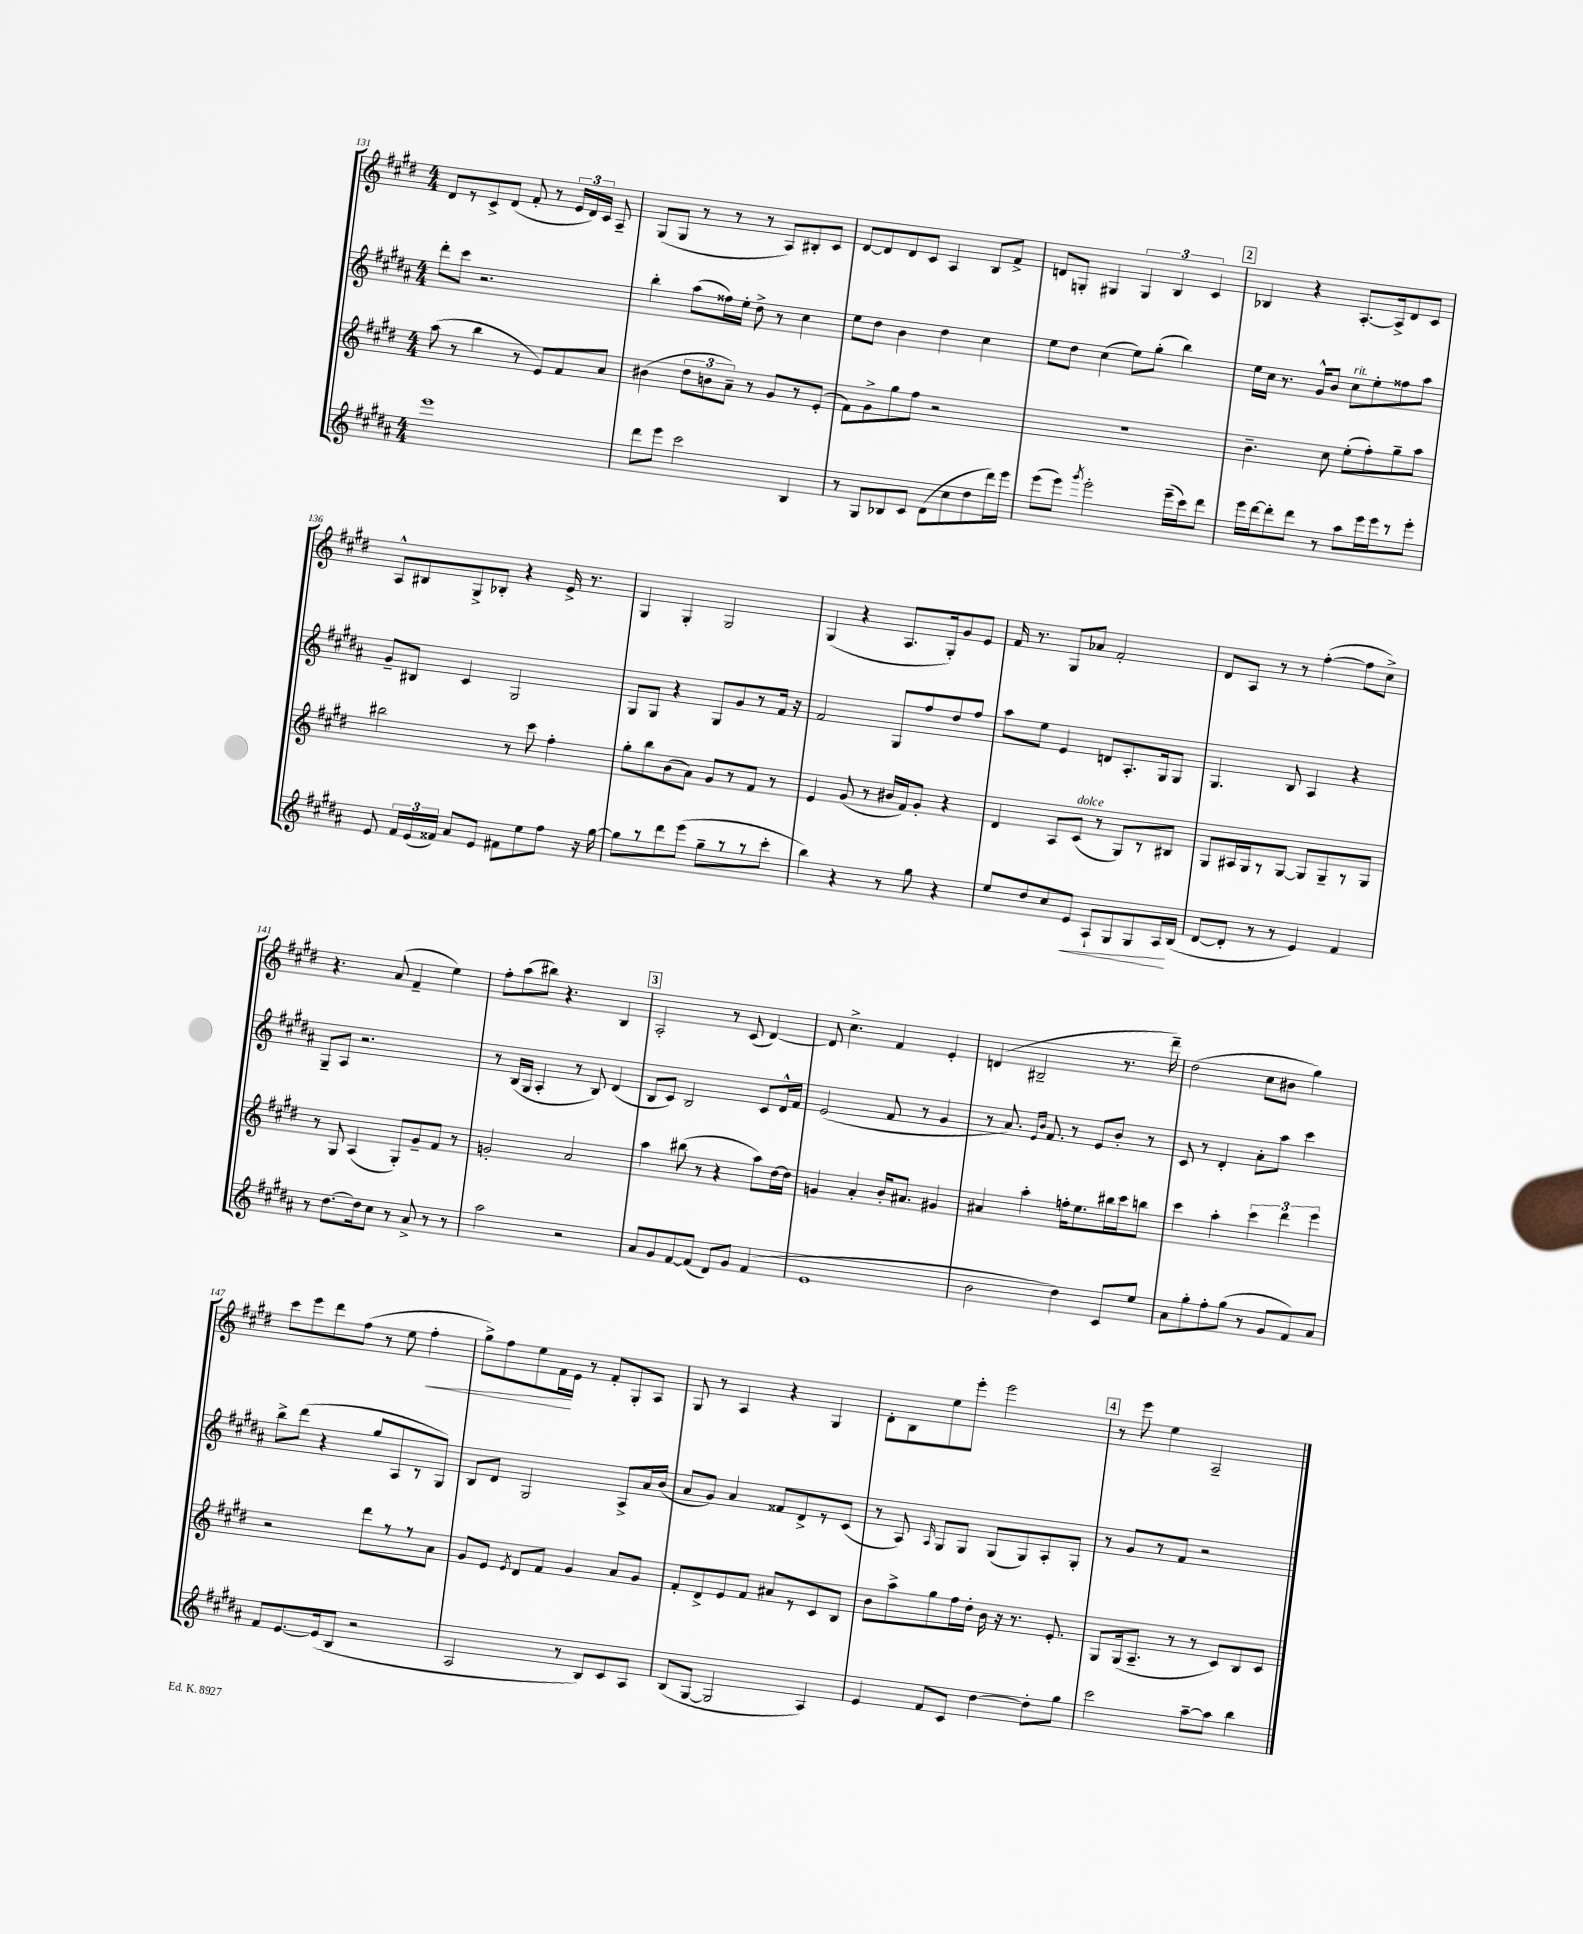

**kern	**kern	**kern	**kern
*staff4	*staff3	*staff2	*staff1
*clefG2	*clefG2	*clefG2	*clefG2
*k[f#c#g#d#a#]	*k[f#c#g#d#]	*k[f#c#g#d#a#]	*k[f#c#g#d#]
*M4/4	*M4/4	*M4/4	*M4/4
1eee	(8aa\	8ddd#'\L	8d#/L
.	8r	8ccc#\J	8r
.	4bb\	2.r	8c#^/
.	.	.	(8d#/J
.	8r	.	8f#'/
.	8e/L)	.	8r
.	8f#/	.	24e/LL
.	.	.	24d#/)
.	.	.	24c#/JJ
.	8a/J	.	8A~/
=	=	=	=
8ddd#\L	(4b#\	4bb'\	(8G#/L
8eee\J	.	.	8G#/J
2ccc#\	12dd#\L	(8aa#\L	8r
.	12b\	.	.
.	.	16ff##\L)	8r
.	12a~\J)	.	.
.	.	16ee'\JJ	.
.	8r	8dd#^\	8r
.	8g#/L	8r	8A/L)
4B/	8r	4cc#\	8B#'/
.	(8e'/J	.	8c#/J
=	=	=	=
8r	8f#\L)	8ee\L	[8d#/L
8G#/L	8g#^\	8dd#\J	8d#/]
8B-/	8gg#\	4b\	8d#/
8c#/J	8ff#\J	.	8c#/J
(8d#\L	2r	4dd#\	4A/
8cc#\	.	.	.
8dd#\	.	4cc#\	8B/L
16ddd#\L)	.	.	8f#^/J
16eee\JJ	.	.	.
=	=	=	=
(8eee\L	1r	8ee\L	8d/L
8eee\J)	.	8dd#\J	8G'/J
8qggg#/	.	.	.
2eee'\	.	(4cc#\	4G#/
.	.	8ee\L)	6G#/
.	.	(8gg#'\J	.
.	.	.	6B/
(16eee~\LL	.	4bb\)	.
16ccc#\J)	.	.	.
.	.	.	6c#/
8ddd#\J	.	.	.
=	=	=	=
16eee\LL	4.b~\	16ee\LL	4B-/
[16ddd#\J	.	16cc#\JJ	.
8ddd#'\]	.	8.r	.
8ddd#\J	.	.	4r
.	.	16g#^^/LK	.
8r	8cc#\	8b/J	.
8aa#\L	(8ee'\L	8cc#\L	[8.A'/L
16eee\L	8ff#'\)	8ee'\	.
16eee\J	.	.	16A^/]k
8r	8gg#~\	8ff##\	8d#/
8eee'\J	8aa\J	8aa#\J	8c#/J
=	=	=	=
8e/	2bb#\	8g#~/L	8A^^/L
24f#/LL	.	8B#/J	8B#/
(24e/	.	.	.
24f##/JJ)	.	.	.
8a#/L	.	4c#/	8G#^/
8e/J	.	.	8B-'/J
8f#\L	8r	2G#/	4r
8ee\	8ccc#\	.	.
8ff#\J	4ff#'\	.	16e^/
.	.	.	8.r
16r	.	.	.
[16gg#\	.	.	.
=	=	=	=
8gg#\]L	8gg#'\L	8G#/L	4G#/
8r	8bb\	8G#/J	.
8ddd#\	(8b\	4r	4G#'/
(8eee\J	8a\J)	.	.
8gg#~\L	8g#/L	8G#/L	2G#/
8r	8r	8g#/	.
8r	8f#/J	8r	.
8ccc#'\J	8r	16f#/Jk	.
.	.	16r	.
=	=	=	=
4bb\)	4e/	2f#/	(4G#/
4r	(8g#/	.	4r
.	8r	.	.
8r	16b#/LL	8G#/L	8.A/L
.	16f#/J)	.	.
8gg#\	8g#'/J	8ff#/	.
.	.	.	16G#'/k)
4r	4r	8dd#/	8g#/
.	.	8ff#/J	8e/J
=	=	=	=
8ee/L	4d#/	8aa#\L	16f#/
.	.	.	8.r
8dd#/	.	8ee\J	.
8cc#/	8A/L	4e/	8G#/L
8e/J	(8c#/J	.	8a-/J
8A#`/L	8r	8d/L	2f#'/
8G#/	8G#/L)	8.A#'/	.
8G#/	8r	.	.
.	.	16G#/k	.
16A#/L	8B#/J	8G#/J	.
(16B/JJ	.	.	.
=	=	=	=
[8d#/L	8G#/L	4.G#/	8d#/L
8d#'/]J	16A#/L	.	8A/J
.	16G#/J	.	.
8r	8r	.	8r
8r	[8G#/J	8B/	8r
4e/)	8G#/]L	4A#/	([4ff#'\
.	8G#~/	.	.
4f#/	8r	4r	8ff#\]L
.	8G#/J	.	8cc#^\J)
=	=	=	=
8r	8r	8G#~/L	4.r
[8.dd#\L	8G#/	8A#/J	.
.	(4A/	2.r	.
16dd#\]k	.	.	.
8cc#\J	.	.	(8a/
8r	8G#'/L)	.	4f#~/
8a#^/	8g#~/	.	.
8r	8f#/J	.	4ee\)
8r	8r	.	.
=	=	=	=
2aa#\	2g'/	8r	8ff#'\L
.	.	(16B/LL	(8aa\
.	.	16G#/JJ	.
.	.	4A#'/	8bb#\J)
.	.	.	4.r
2r	2a/	8r	.
.	.	8B/)	.
.	.	(4d#/	4B/
=	=	=	=
8a#/L	4aa\	8B/L	2A'/
8g#/	.	8c#/J)	.
[8f#/	(8bb#\	2B/	.
(8f#/]J	8r	.	.
8d#/L)	4r	.	8r
8g#/J	.	.	(8c#/
(4f#/	8aa\L)	8c#/L	[4d#/)
.	[16dd#\L	16d#^^/L	.
.	16dd#\]JJ	16f#/JJ	.
=	=	=	=
1e	4g/	(2e/	8d#/]
.	.	.	4.cc#^\
.	4a'/	.	.
.	16b'/LK	8f#/	4f#/
.	8.a#/J	.	.
.	.	8r	.
.	4g#/	4g#/	4e'/
=	=	=	=
2b\	4a#/	8r	(4d/
.	.	8.a#/)	.
.	4aa'\	.	2B#~/
.	.	16qqe/LL	.
.	.	16qqb/JJ	.
.	.	8.f#/	.
4dd#\)	16ff'\LK	8r	.
.	8.ee\	.	.
.	.	8e/L	.
8c#/L	16bb#\L	8b'/J	8.r
.	16ccc#\J	.	.
8ee/J	8bb\J	8r	.
.	.	.	16ddd#~\)
=	=	=	=
8a#\L	4ccc#\	8c#/	(2dd#\
8gg#'\	.	8r	.
8ff#'\	4aa'\	4d#'/	.
(8gg#\J	.	.	.
8r	6ccc#\	8a#'\L	8cc#\L
8g#/L	.	8aa#\J	8b#\J
.	6ddd#\	.	.
8f#/)	.	4ccc#\	4gg#\)
.	6eee\	.	.
8a#/J	.	.	.
=	=	=	=
8f#/L	2r	8bb^\L	8ccc#\L
[8.e/	.	(8ddd#\J	8eee\
.	.	4r	8ddd#\
(16e/]k	.	.	.
8B/J	.	.	(8ff#\J
2r	8ddd#\L	8gg#/L	8r
.	8r	8A#/	8ee\
.	8r	8r	4ff#'\
.	8a\J	8G#/J)	.
=	=	=	=
2A#/	8g#/L	8B/L	8gg#^\L)
.	8e/J	8d#/J	8ff#\
.	8qe/	.	.
.	8d#/L	2G#/	8ee\
.	8f#/J	.	16f#\L
.	.	.	16e\JJ
8r	4g#/	.	8r
8B/L)	.	.	8f#'/L
8c#/	8a/L	8A#^/L	8G#'/
8A#/J	8g#/J	16a#/L	8A/J
.	.	(16b/JJ	.
=	=	=	=
(8B/L	8f#'/L	8a#/L	8G#/
[8G#/J	8d#^/	8g#/J)	8r
2G#/]	8e/	4a#/	4A/
.	8f#/J	.	.
.	8a#/L	8f##/L	4r
.	8r	8d#^/	.
4A#/)	8c#/	8r	4G#/
.	8B/J	(8c#/J	.
=	=	=	=
4e/	8b\L	8r	8d#'\L
.	8aa^\	8A#/)	8B\
.	.	16qqA#/	.
8f#/L	8gg#\	8G#/L	8ee\
8c#/J	16ff#\L	8G#/J	8eee'\J
.	16dd#'\JJ	.	.
[4dd#\	16b\	(8G#/L	2eee\
.	16r	.	.
.	8.r	8G#/)	.
8dd#'\]L	.	8A#'/	.
.	8.e'/	.	.
8gg#\J	.	8G#'/J	.
=	=	=	=
2ccc#\	8G#/L	8r	8r
.	(16G#/k	8g#/L	8eee\
.	8.A~/J	.	.
.	.	8r	4ee\
.	8r	8f#/J	.
[8aa#~\L	8r	2r	2A~/
8aa#\]J	8c#/L)	.	.
4bb\	8B/	.	.
.	8c#/J	.	.
==	==	==	==
*-	*-	*-	*-
